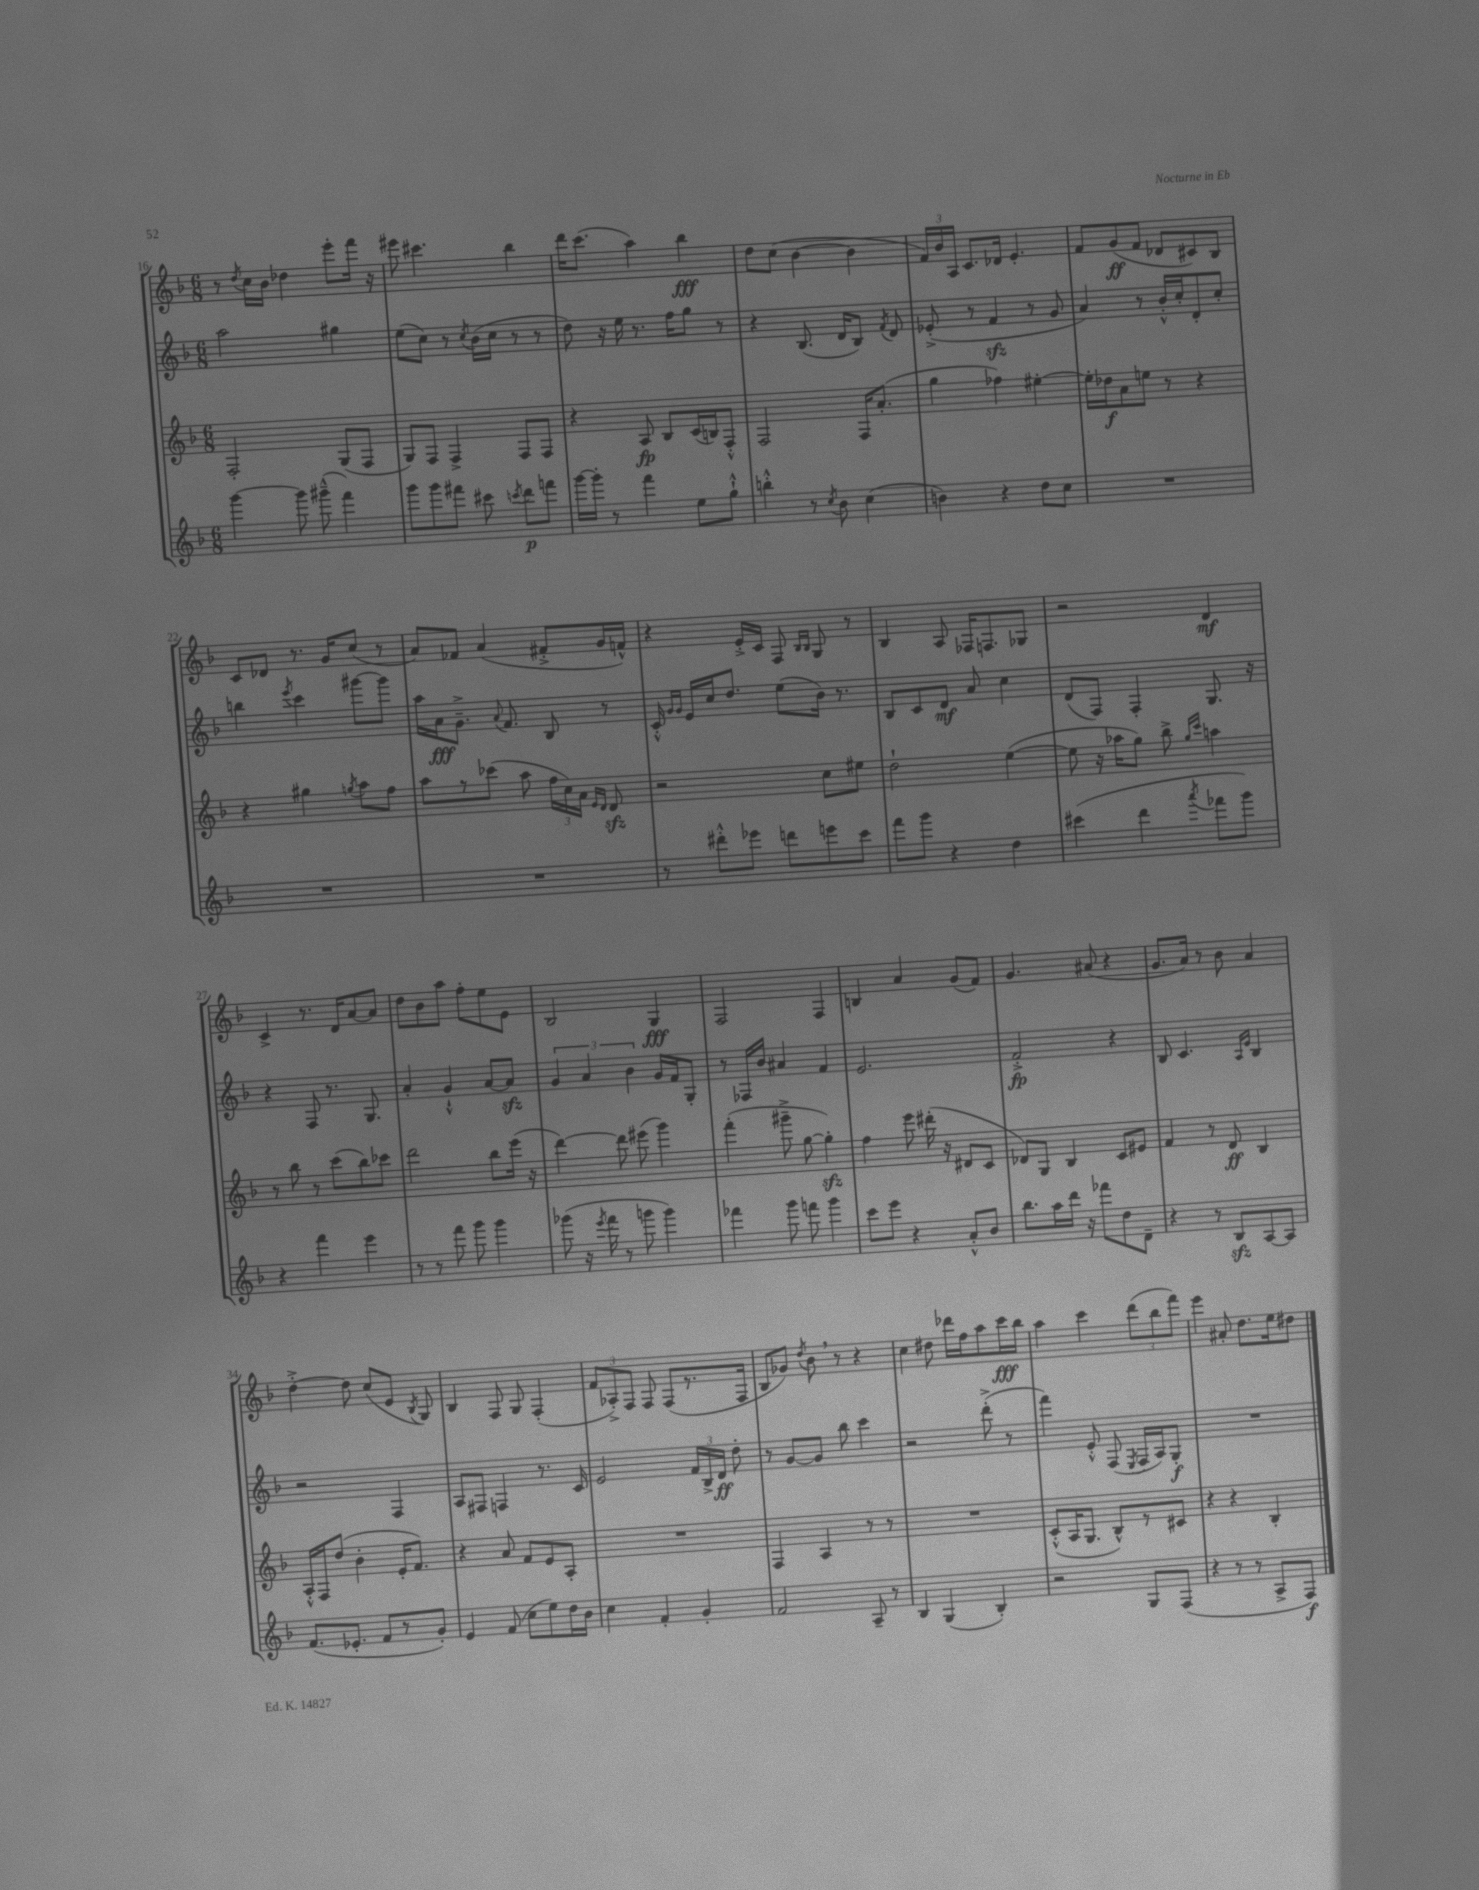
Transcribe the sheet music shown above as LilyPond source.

<<
\new StaffGroup <<
\new Staff = "s0" {
    \clef treble \key f \major \numericTimeSignature \time 6/8
    \autoBeamOff r8 \acciaccatura { d''8 } c''16[ bes'16] des''4 e'''8[-. f'''16] r16 |
    eis'''8 cis'''4. bes''4 |
    d'''16[ c'''8.]( a''4) bes''4\fff |
    d''8[ c''8]( bes'4~ bes'4 |
    \tuplet 3/2 { f'16[) bes'16 a16] } c'8.[ des'16] e'4.-. |
    f'8[ g'8\ff( f'8] des'8[ cis'8) bes8] |
    c'8[ des'8] r8. g'16[ c''8]( r8 |
    a'8[) fes'8] a'4( fis'8[-.-> g'16 f'16]-^) |
    r4 e'16[-.-> c'16] f8 \grace { bes16[ bes16] } g8 r8 |
    bes4 a8 fes16[ f8. ges8] |
    r2 d'4\mf |
    c'4-> r8. d'16[ a'8~ a'8] |
    d''8[ bes'8 a''8] f''8[-. e''8 e'8] |
    bes2 g4\fff |
    f2 f4 |
    b4 a'4 g'8[( f'8]) |
    g'4. ais'8( r4 |
    g'8.[ a'16]) r8 bes'8 a'4 |
    d''4~-.-> d''8 c''8[( e'8] \acciaccatura { bes8 } g8) |
    bes4 f8 g8 f4-.( |
    \tuplet 3/2 { f'8[ aes8-.->) f8] } f8 f8[( r8. f16] |
    bes8[ ges'8]) \acciaccatura { d''8 } bes'8 \breathe r8 r4 |
    c''4 dis''8 des'''16[ f''16 a''8 c'''16\fff bes''16] |
    a''4 c'''4 \tuplet 3/2 { d'''8[( bes''8 f'''8]) } |
    e'''4 ais'8-. d''8.[ e''16 dis''8] \bar "|." |
}
\new Staff = "s1" {
    \clef treble \key f \major \numericTimeSignature \time 6/8
    \autoBeamOff a''2 gis''4 |
    e''8[( c''8]) r8 \acciaccatura { c''8 } bes'16[( c''16] r8 r8 |
    d''8) r16 e''16 r8. f''16[ g''8] r8 |
    r4 bes8.( d'16[ bes8]) \acciaccatura { f'8 } d'8 |
    ees'8-.->( r8 f'4\sfz r8 g'8 |
    a'4) r8 bes'16[-.-^ c''16-. d'8-. c''8]-. |
    b''4 \acciaccatura { e'''8 } c'''4 gis'''8[~ gis'''8] |
    a''16[ a'16\fff g'8.]---> \appoggiatura { a'8 } f'8. bes8 r8 |
    c'16-.-^ \grace { g'16[ g'16] } e'16[ c''16 d''8.] e''8[( bes'16]) r8. |
    bes8[ c'8 d'8]\mf a'8 c''4 |
    d'8[( f8]) f4-. g8. r16 |
    r4 f8 r8. g8. |
    a'4-. g'4-!-^ a'8[~ a'8]\sfz |
    \tuplet 3/2 { g'4 a'4 bes'4 } g'16[ f'16 g8]-. |
    r8 fes16[ bes'16] ais'4 f'4 |
    e'2. |
    f'2-.->\fp r4 |
    bes8 c'4. \grace { a16[ e'16] } bes4 |
    r2 f4 |
    a8[ fis8] f4 r8. c'16 |
    e'2 \tuplet 3/2 { f'16[ bes16-> d'16]\ff } d''8-. |
    r8 g'8[~ g'8] bes''8 c'''4 |
    r2 d'''8-.->( r8 |
    f'''4) e'8-.-^ f8( \acciaccatura { e8 } f16[ a16) g8]-.\f |
    R2. \bar "|." |
}
\new Staff = "s2" {
    \clef treble \key f \major \numericTimeSignature \time 6/8
    \autoBeamOff f2-. g8[( f8] |
    g8[) f8] f4-> f8[ f8] |
    r4 a8\fp bes8[ c'16( b16) f8]-.-^ |
    f2 f16[ a'8.]-.( |
    g''4 fes''4) eis''4~-. |
    eis''16[-. des''16\f a'8 e''8] r8 r4 |
    r4 gis''4 \acciaccatura { g''8 } a''8[ f''8] |
    a''8[ r8 ces'''8]( a''8 \tuplet 3/2 { f''16[ c''16) a'16] } \grace { e'16[ d'16] } d'8\sfz |
    r2 c''8[ eis''8] |
    d''2-! e''4~( |
    e''8 r16 aes''16[ g''8]) bes''8-> \grace { g''16[ c'''16] } a''4 |
    r8 bes''8 r8 c'''8[( bes''8) ces'''8] |
    d'''2 bes''8[ e'''16]( r16 |
    d'''4~) d'''8 eis'''8( g'''4) |
    f'''4-.( gis'''8---> g''8~ g''4-.\sfz) |
    f''4 e'''8 dis'''16-.( r16 dis'8[ c'8] |
    des'8[) g8] bes4 c'8[ eis'8] |
    f'4 r8 d'8\ff bes4 |
    a16[-.-^ f16 d''8]( bes'4-. e'16[-. f'8.]) |
    r4 a'8 f'8[ e'8 a8]-. |
    R2. |
    f4 a4 r8 r8 |
    R2. |
    c'8[-.-^( a16 g8.] bes8[-^) r8 cis'8] |
    r4 r4 bes4-. \bar "|." |
}
\new Staff = "s3" {
    \clef treble \key f \major \numericTimeSignature \time 6/8
    \autoBeamOff g'''4~ g'''8 gis'''8---^( f'''4) |
    g'''8[ g'''8 fis'''8] cis'''8 \acciaccatura { c'''8 } d'''8[\p f'''8] |
    g'''16[~ g'''16]-. r8 f'''4 e''8[ g''8]-!-^ |
    b''4-.-^ r8 \acciaccatura { c''8 } bes'8 c''4( |
    b'4) r4 d''8[ c''8] |
    R2. |
    R2. |
    R2. |
    r8 dis'''8[-.-^ ees'''8] d'''8[ e'''8 c'''8] |
    f'''8[ g'''8] r4 d''4 |
    cis'''4( d'''4 \acciaccatura { a'''8 } fes'''8[ g'''8]) |
    r4 f'''4 e'''4 |
    r8 r8 f'''8 g'''8 g'''4 |
    ges'''8( r16 \acciaccatura { e'''8 } f'''16 r8 g'''8 g'''4) |
    fes'''4 g'''8 f'''8 g'''4 |
    c'''8[ e'''8] r4 a'8[-.-^ bes'8] |
    bes''8.[ a''16 d'''16] r16 fes'''8[ d''8 d'8]-- |
    r4 r8 bes8[\sfz a8~ a8] |
    f'8.[( ees'8.]-. f'8[ r8 g'8]-.) |
    e'4 f'8( c''8[ e''8) d''16 bes'16] |
    c''4 f'4-. g'4-. |
    f'2 a8-- r8 |
    bes4 g4( bes4-.) |
    r2 g8[ f8]( |
    r4 r8 r8 a8[-> f8]\f) \bar "|." |
}
>>
>>
\layout { \context { \Score currentBarNumber = #16 } }
